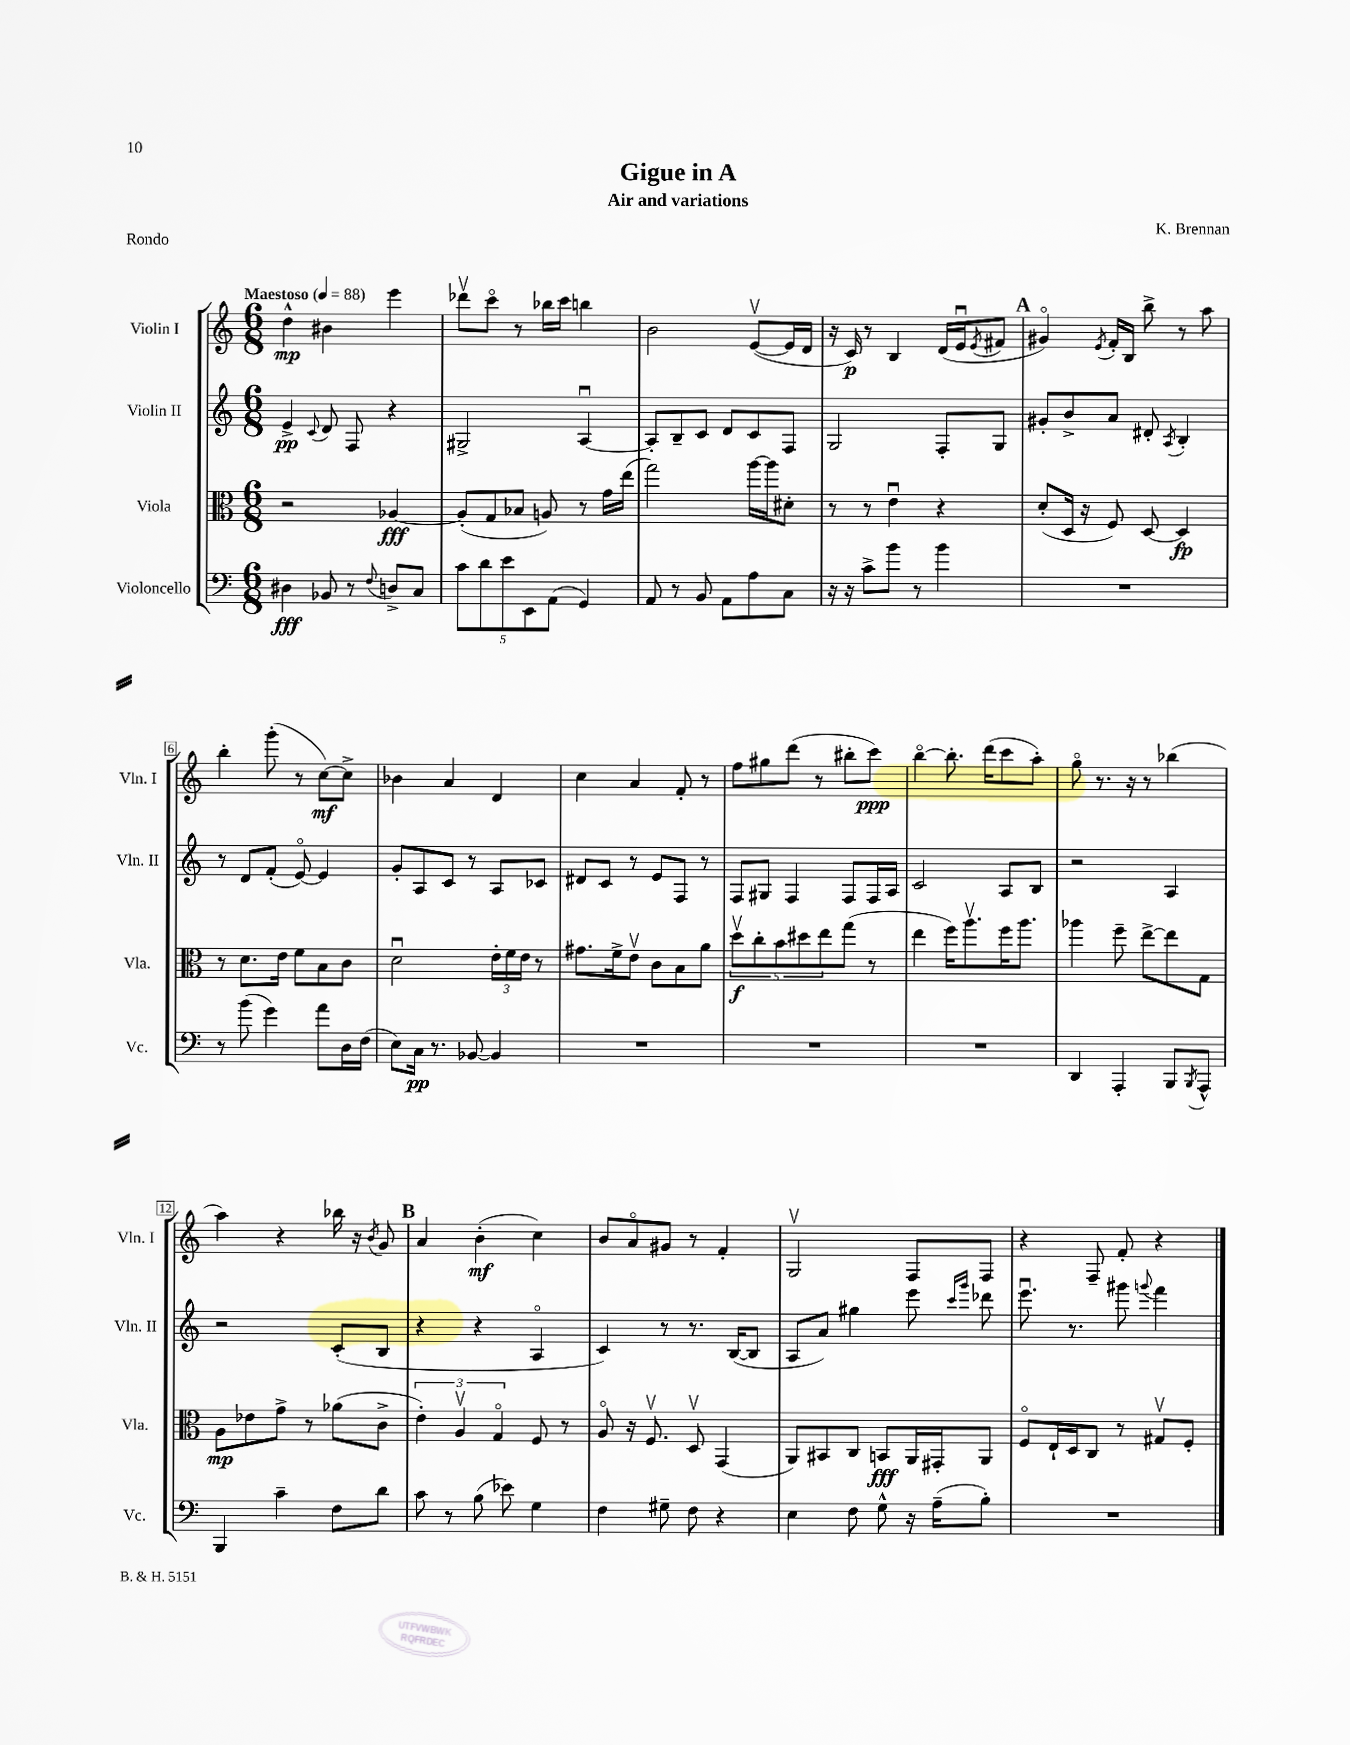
\header { title = "Gigue in A" composer = "K. Brennan" subtitle = "Air and variations" piece = "Rondo" }
<<
\new StaffGroup <<
\new Staff = "s0" \with { instrumentName = "Violin I" shortInstrumentName = "Vln. I" } {
    \clef treble \key c \major \numericTimeSignature \time 6/8 \tempo "Maestoso" 4 = 88
    d''4-^\mp bis'4 e'''4 |
    des'''8\upbow c'''8\flageolet r8 bes''16 c'''16 b''4 |
    b'2 e'8~\upbow( e'16 d'16 |
    r16 c'16\p) r8 b4 d'16( e'16\downbow \acciaccatura { e'8 } fis'8 |
    \mark \markup { \bold "A" } gis'4\flageolet) \acciaccatura { e'8 } f'16-. b16 b''8-> r8 a''8 |
    b''4-. g'''8-.( r8 c''8~\mf) c''8-> |
    bes'4 a'4 d'4 |
    c''4 a'4 f'8-. r8 |
    f''8 gis''8 d'''8( r8 bis''8-. c'''8\ppp) |
    b''4~\flageolet b''8.-. d'''16( c'''8 a''8-.) |
    g''8\flageolet r8. r16 r8 bes''4( |
    a''4) r4 bes''16 r16 \acciaccatura { b'8 } g'8 |
    \mark \markup { \bold "B" } a'4 b'4-.\mf( c''4) |
    b'8 a'8\flageolet gis'8 r8 f'4-. |
    g2\upbow f8 f8 |
    r4 f8-- f'8-. r4 \bar "|." |
}
\new Staff = "s1" \with { instrumentName = "Violin II" shortInstrumentName = "Vln. II" } {
    \clef treble \key c \major \numericTimeSignature \time 6/8
    e'4->\pp \appoggiatura { c'8 } d'8 f8 r4 |
    gis2-> a4~\downbow |
    a8-. b8-- c'8 d'8 c'8 f8 |
    g2 f8-. g8 |
    \mark \markup { \bold "A" } gis'8-. b'8-> a'8 dis'8-. \acciaccatura { a8 } b4-. |
    r8 d'8 f'8-.( e'8~\flageolet) e'4 |
    g'8-. a8 c'8 r8 a8 ces'8 |
    dis'8 c'8 r8 e'8 f8 r8 |
    f8 gis8 f4 f8 f16 a16 |
    c'2 a8 b8 |
    r2 a4 |
    r2 c'8-.( b8 |
    \mark \markup { \bold "B" } r4 r4 a4\flageolet |
    c'4) r8 r8. b16~( b8 |
    a8 a'8) gis''4 e'''8 \grace { c'''16 g'''16 } des'''8 |
    e'''8.\downbow r8. gis'''8 \appoggiatura { g'''8 } f'''4 \bar "|." |
}
\new Staff = "s2" \with { instrumentName = "Viola" shortInstrumentName = "Vla." } {
    \clef alto \key c \major \numericTimeSignature \time 6/8
    r2 aes4~\fff |
    aes8-.( g8 bes8 a8) r8 g'16 e''16( |
    g''2) a''16~ a''16 dis'8-. |
    r8 r8 e'4\downbow r4 |
    \mark \markup { \bold "A" } d'8-.( d16 r16 f8) d8~ d4\fp |
    r8 d'8. e'16 f'8 b8 c'8 |
    d'2\downbow \tuplet 3/2 { e'16-. f'16 e'16 } r8 |
    gis'8. f'16-> e'8\upbow c'8 b8 a'8 |
    \tuplet 5/4 { d''8\upbow\f c''8-. b'8 dis''8 e''8 } g''8( r8 |
    e''4 f''16) a''8.\upbow f''16 a''8. |
    aes''4 f''8-- e''8~-> e''8 g8 |
    a8\mp ees'8 g'8-> r8 aes'8( c'8-> |
    \mark \markup { \bold "B" } \tuplet 3/2 { e'4-.) a4\upbow g4\flageolet } f8 r8 |
    a8\flageolet r16 f8.\upbow d8\upbow g,4( |
    a,8) bis,8 c8 b,8\fff a,16 gis,16-. a,8 |
    f8\flageolet e16-! d16 c8 r8 gis8\upbow f8-. \bar "|." |
}
\new Staff = "s3" \with { instrumentName = "Violoncello" shortInstrumentName = "Vc." } {
    \clef bass \key c \major \numericTimeSignature \time 6/8
    dis4\fff bes,8 r8 \appoggiatura { f8 } d8-> c8 |
    \tuplet 5/4 { c'8 d'8 e'8 e,8 a,8( } g,4) |
    a,8 r8 b,8 a,8 a8 c8 |
    r16 r16 c'8-> b'8 r8 b'4 |
    \mark \markup { \bold "A" } R2. |
    r8 b'8( g'4) a'8 d16 f16( |
    e8) c16\pp r8. bes,8~ bes,4 |
    R2. |
    R2. |
    R2. |
    d,4 a,,4-. b,,8 \acciaccatura { b,,8 } a,,8-^ |
    b,,4 c'4-- f8 d'8 |
    \mark \markup { \bold "B" } c'8 r8 b8( ees'8) g4 |
    f4 gis8-- f8 r4 |
    e4 f8 g8-^ r16 a16--( b8-.) |
    R2. \bar "|." |
}
>>
>>
\layout { \context { \Score \override BarNumber.stencil = #(make-stencil-boxer 0.1 0.3 ly:text-interface::print) } }
